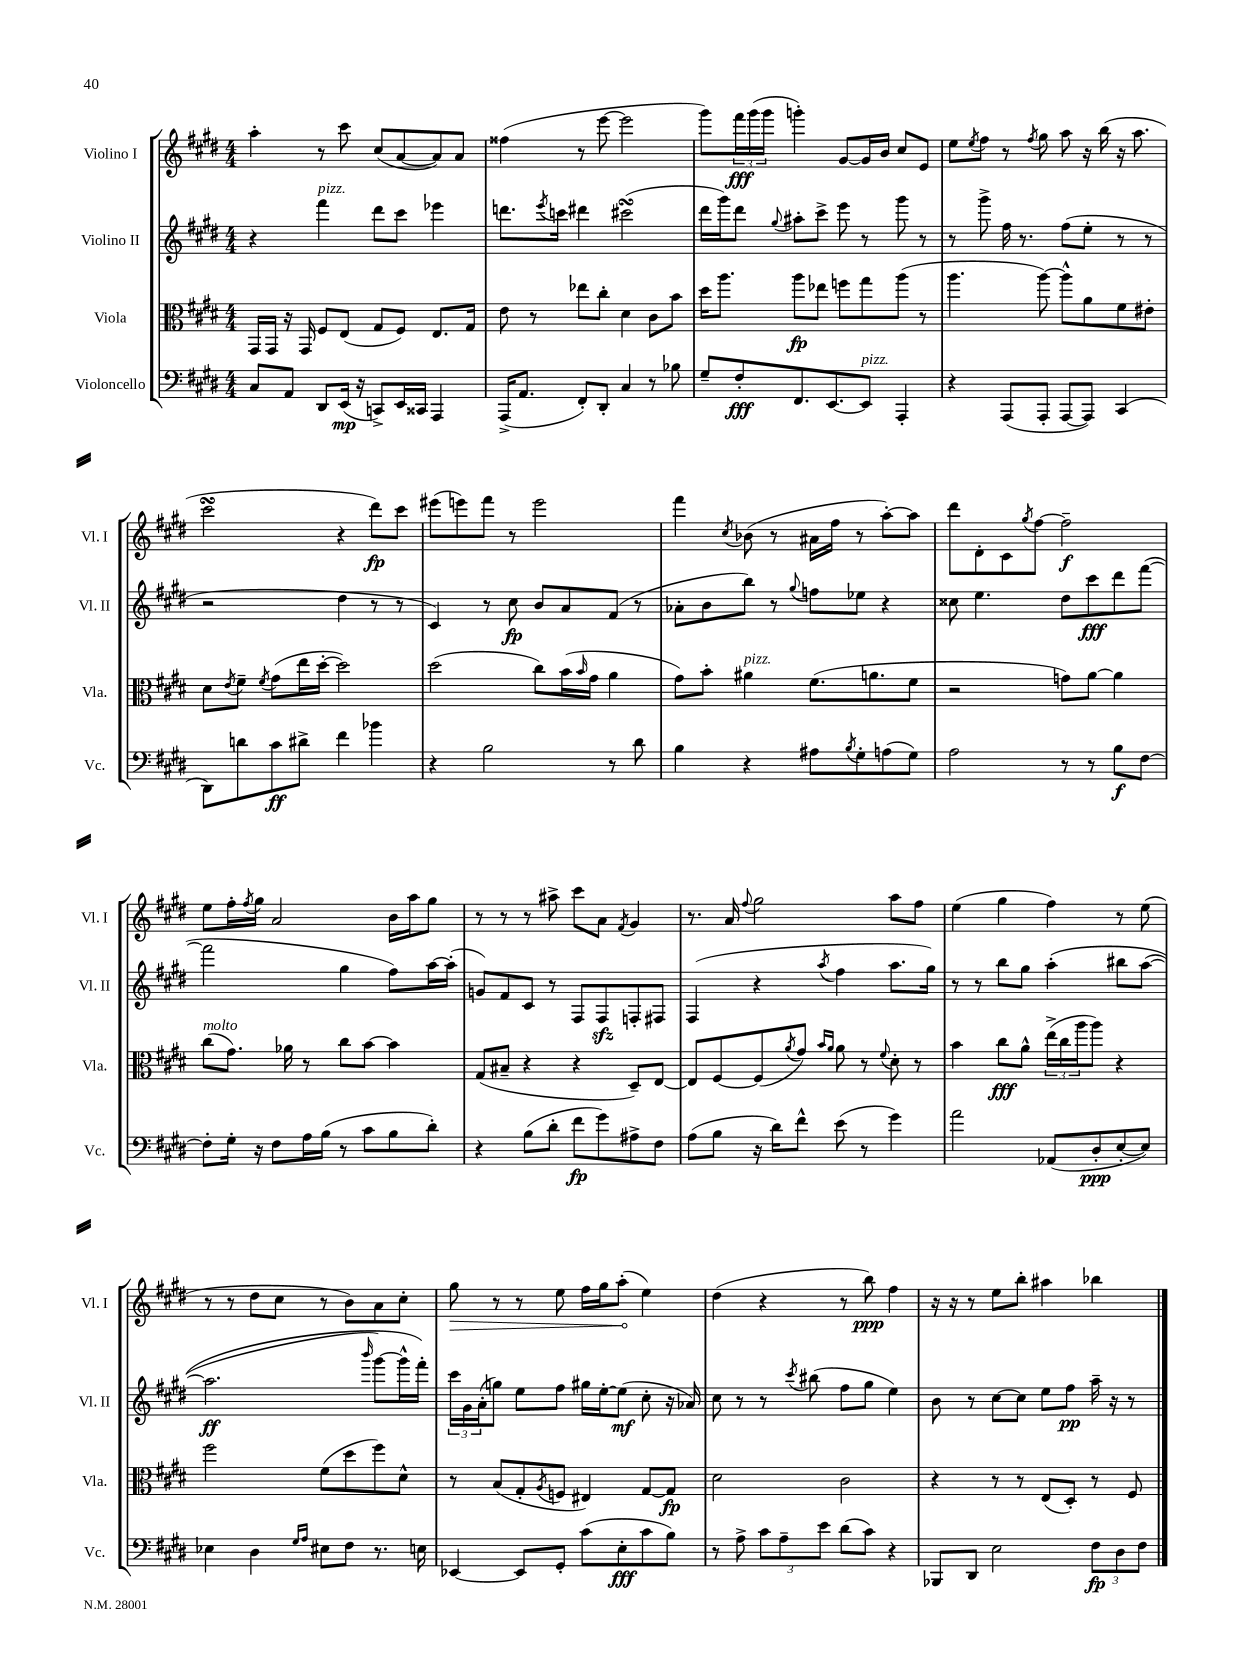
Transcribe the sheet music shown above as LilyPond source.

<<
\new StaffGroup <<
\new Staff = "s0" \with { instrumentName = "Violino I" shortInstrumentName = "Vl. I" } {
    \clef treble \key e \major \numericTimeSignature \time 4/4
    a''4-. r8 cis'''8 cis''8( a'8~ a'8) a'8 |
    fisis''4( r8 e'''8~ e'''2 |
    gis'''8) \tuplet 3/2 { fis'''16\fff gis'''16( gis'''16 } g'''4-.) gis'8~ gis'16 b'16 cis''8 e'8 |
    e''8 \acciaccatura { e''8 } fis''8 r8 \acciaccatura { fis''8 } gis''8 a''8 r16 b''16( r16 a''8. |
    cis'''2\turn r4 dis'''8\fp) cis'''8 |
    eis'''8( e'''8) fis'''8 r8 e'''2 |
    fis'''4 \acciaccatura { cis''8 } bes'8( r8 ais'16 fis''16 r8 a''8~-.) a''8 |
    dis'''8 dis'8-. cis'8 \acciaccatura { gis''8 } fis''8~ fis''2--\f |
    e''8 fis''16-. \acciaccatura { fis''8 } gis''16 a'2 b'16 a''16 gis''8 |
    r8 r8 r8 ais''8-> cis'''8 a'8 \acciaccatura { fis'8 } gis'4 |
    r8. a'16 \appoggiatura { fis''8 } gis''2 a''8 fis''8 |
    e''4( gis''4 fis''4) r8 e''8( |
    r8 r8 dis''8 cis''8 r8 b'8) a'8 cis''8-. |
    \once \override Hairpin.circled-tip = ##t gis''8\> r8 r8 e''8 fis''16 gis''16 a''8-.\!( e''4) |
    dis''4( r4 r8 b''8\ppp) fis''4 |
    r16 r16 r8 e''8 b''8-. ais''4 bes''4 \bar "|." |
}
\new Staff = "s1" \with { instrumentName = "Violino II" shortInstrumentName = "Vl. II" } {
    \clef treble \key e \major \numericTimeSignature \time 4/4
    r4 fis'''4^\markup { \italic "pizz." } dis'''8 cis'''8 ees'''4 |
    d'''8. \acciaccatura { e'''8 } c'''16 dis'''4 cis'''2\turn( |
    dis'''16 gis'''16) dis'''8 \appoggiatura { gis''8 } ais''8-. cis'''8-> e'''8 r8 gis'''8 r8 |
    r8 gis'''8-> fis''16 r8. fis''8( e''8-. r8 r8 |
    r2 dis''4 r8 r8 |
    cis'4) r8 cis''8\fp b'8 a'8 fis'8( r8 |
    aes'8-. b'8 b''8) r8 \appoggiatura { gis''8 } f''8 ees''8 r4 |
    cisis''8 e''4. dis''8 cis'''8\fff dis'''8 fis'''8~( |
    fis'''2 gis''4 fis''8) a''16~ a''16-.( |
    g'8) fis'8 cis'8 r8 fis8 fis8\sfz f8-. fis8 |
    fis4( r4 \acciaccatura { a''8 } fis''4 a''8. gis''16) |
    r8 r8 b''8 gis''8 a''4-.\( bis''8 a''8~( |
    a''2.\ff \grace { b'''16 } gis'''8~) gis'''16-^ fis'''16-.\) |
    \tuplet 3/2 { cis'''16 gis'16 a'16-.( } g''8) e''8 fis''8 gis''16 e''16~-. e''8\mf( cis''8-. r16 aes'16) |
    cis''8 r8 r8 \acciaccatura { cis'''8 } bis''8( fis''8 gis''8 e''4) |
    b'8 r8 cis''8~ cis''8 e''8 fis''8\pp a''16-- r16 r8 \bar "|." |
}
\new Staff = "s2" \with { instrumentName = "Viola" shortInstrumentName = "Vla." } {
    \clef alto \key e \major \numericTimeSignature \time 4/4
    gis,16 gis,16 r16 gis,16 fis8 e8( gis8 fis8) e8. gis16 |
    e'8 r8 ees''8 cis''8-. dis'4 cis'8 b'8 |
    dis''16 a''8. a''8\fp ees''8 f''8 gis''8 a''8( r8 |
    a''4. a''8~) a''8-^ a'8 fis'8 eis'8-. |
    dis'8 \acciaccatura { e'8 } fis'8-- \acciaccatura { fis'8 } gis'8( e''16 dis''16~-. dis''2) |
    dis''2( cis''8) b'16( \grace { b'16 } gis'16 a'4 |
    gis'8) b'8-. ais'4^\markup { \italic "pizz." } fis'8.( a'8. fis'8 |
    r2 g'8) a'8~ a'4 |
    cis''8^\markup { \italic "molto" }( gis'8.) aes'16 r8 cis''8 b'8~ b'4 |
    gis8( bis8-- r4 r4 dis8--) e8~ |
    e8 fis8~ fis8( \acciaccatura { a'8 } gis'8) \grace { b'16 a'16 } a'8 r8 \appoggiatura { fis'8 } dis'8-. r8 |
    b'4 cis''8\fff a'8-^ \tuplet 3/2 { e''16->( cis''16 a''16 } a''8) r4 |
    fis''2 fis'8( dis''8 fis''8) dis'8-^ |
    r8 b8( gis8-. \acciaccatura { a8 } f8 eis4) gis8~ gis8\fp |
    dis'2 cis'2 |
    r4 r8 r8 e8( dis8-.) r8 fis8 \bar "|." |
}
\new Staff = "s3" \with { instrumentName = "Violoncello" shortInstrumentName = "Vc." } {
    \clef bass \key e \major \numericTimeSignature \time 4/4
    cis8 a,8 dis,8 e,16\mp( r16 c,8->) e,16 cisis,16 a,,4 |
    a,,16->( a,8. fis,8-.) dis,8-. cis4 r8 bes8 |
    gis8-- fis8-.\fff fis,8. e,8.~ e,8^\markup { \italic "pizz." } a,,4-. |
    r4 a,,8( a,,8-. a,,8~ a,,8) cis,4( |
    dis,8) d'8 cis'8\ff dis'8-> fis'4 bes'4 |
    r4 b2 r8 dis'8 |
    b4 r4 ais8 \acciaccatura { b8 } gis8-. a8( gis8) |
    a2 r8 r8 b8\f fis8~ |
    fis8-. gis16-. r16 fis8 a16 b16( r8 cis'8 b8 dis'8-.) |
    r4 b8( dis'8-. fis'8\fp gis'8) ais8-> fis8 |
    a8( b8 r16 dis'16) fis'8-^ e'8( r8 gis'4) |
    a'2 aes,8( dis8-.\ppp e8~-. e8) |
    ees4 dis4 \grace { gis16 a16 } eis8 fis8 r8. e16 |
    ees,4~ ees,8 gis,8-. cis'8( e8-.\fff cis'8 b8) |
    r8 a8-> \tuplet 3/2 { cis'8 a8-- e'8 } dis'8( cis'8) r4 |
    bes,,8 dis,8 e2 \tuplet 3/2 { fis8\fp dis8 fis8 } \bar "|." |
}
>>
>>
\layout { \context { \Score \remove "Bar_number_engraver" } }
